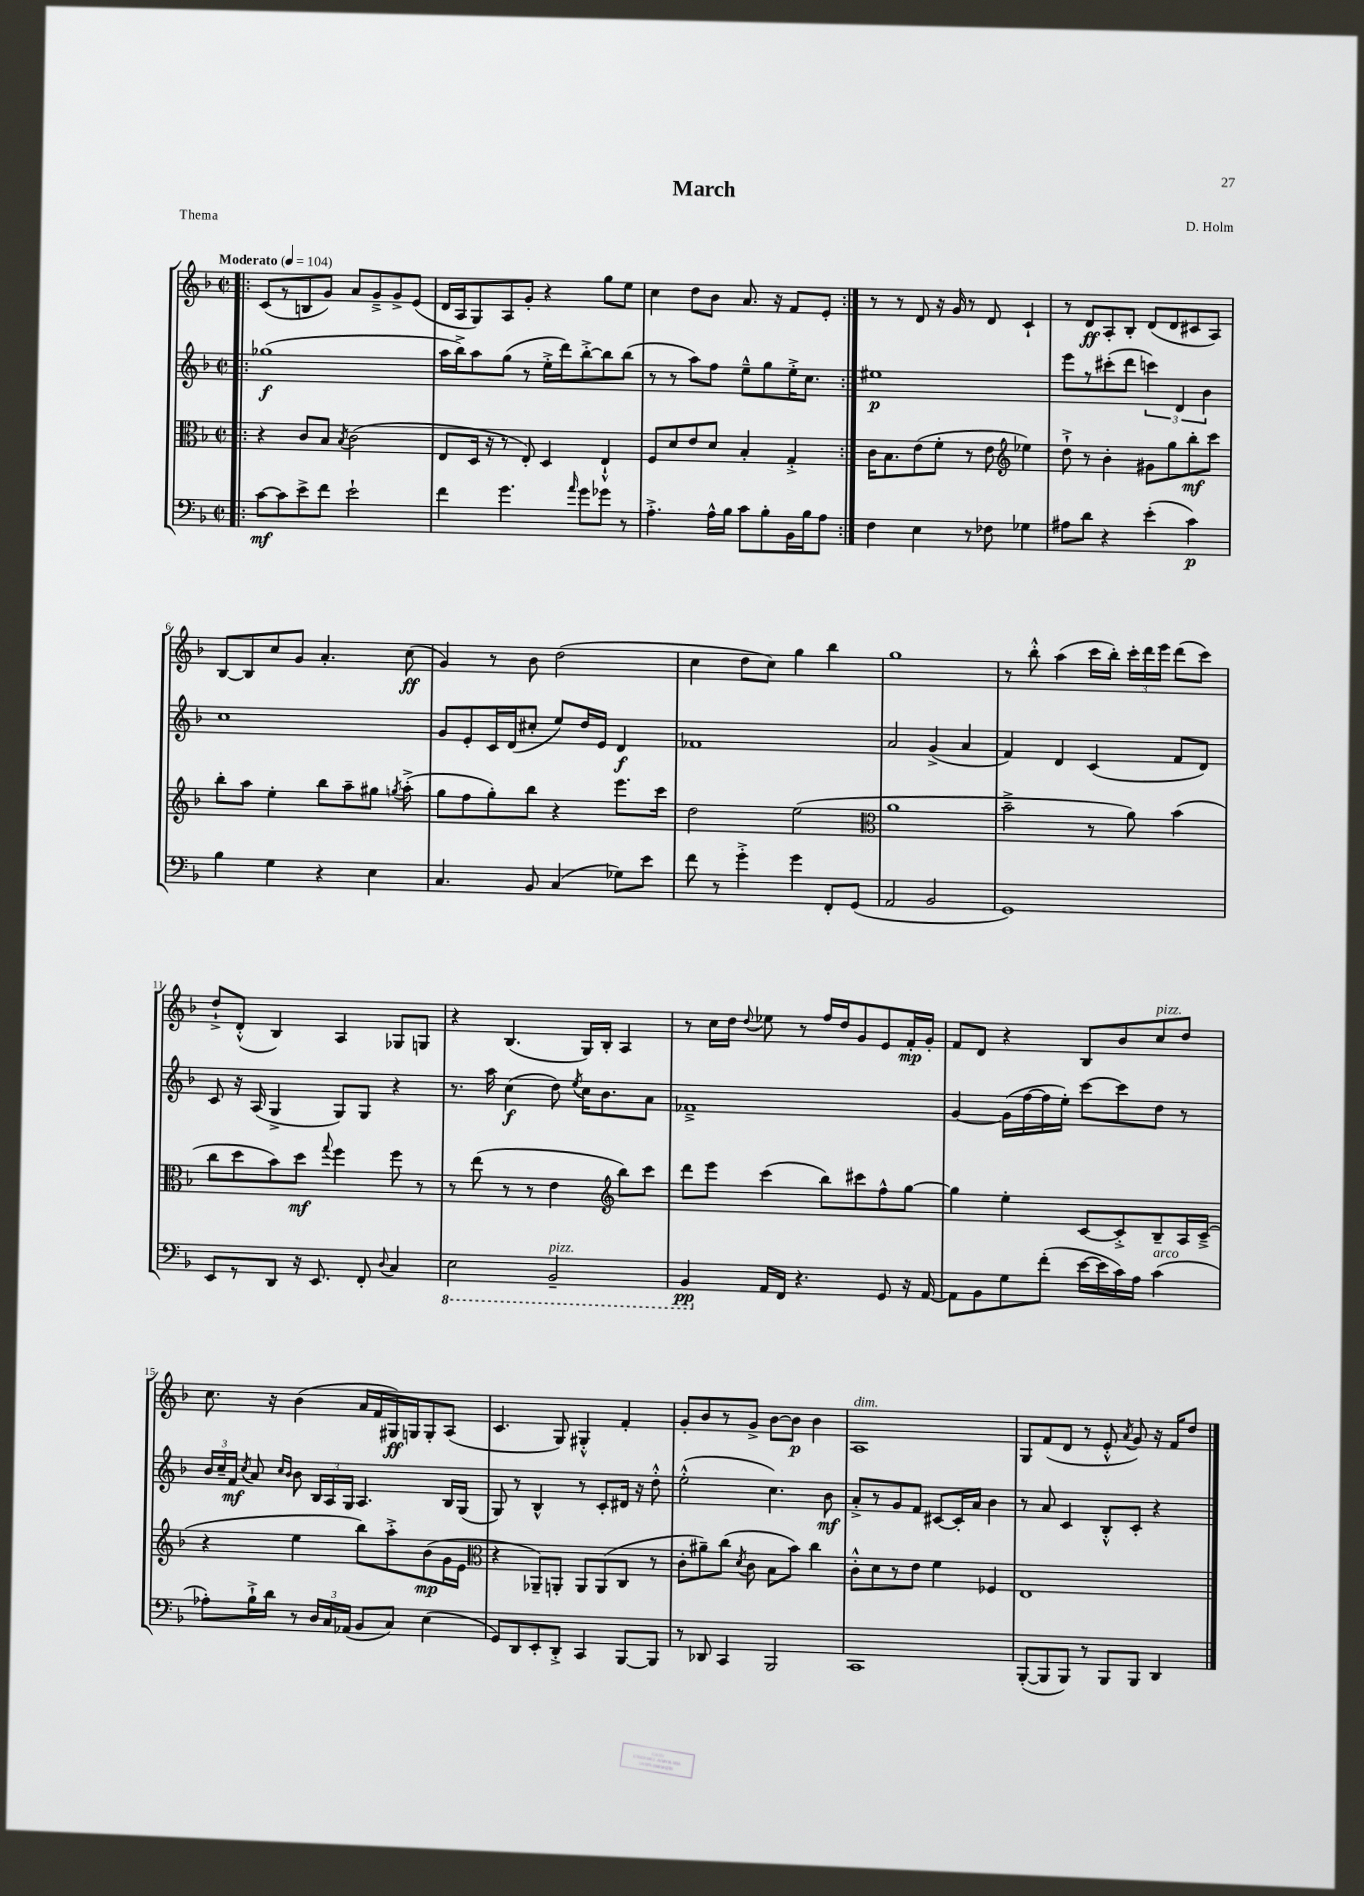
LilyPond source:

\header { title = "March" composer = "D. Holm" piece = "Thema" }
<<
\new StaffGroup <<
\new Staff = "s0" {
    \clef treble \key f \major \defaultTimeSignature \time 2/2 \tempo "Moderato" 4 = 104
    \autoBeamOff \repeat volta 2 { \bar ".|:" c'8[( r8 b8 g'8]) a'8[ g'8---> g'8-> e'8]( |
    d'16[ a16 g8) a8 g'8]-. r4 g''8[ e''8] |
    c''4 d''8[ bes'8] a'8. r16 f'8[ e'8]-. | }
    r8 r8 d'8 r16 g'16 r8 d'8 c'4-! |
    r8 d'8[\ff a8-. bes8]-. d'8[( d'8 cis'8 a8]) |
    bes8[~ bes8 c''8 g'8] a'4.-. c''8\ff( |
    g'4) r8 bes'8 d''2( |
    c''4 d''8[ c''8]) g''4 bes''4 |
    g''1 |
    r8 bes''8-.-^ a''4( c'''16[ bes''16]-.) \tuplet 3/2 { c'''16[-. d'''16 e'''16] } d'''8[( c'''8]) |
    d''8[-!-> d'8]-.-^( bes4) a4 ges8[ g8] |
    r4 bes4.( g16[) bes16]-. a4 |
    r8 c''16[ d''16] \appoggiatura { d''8 } ees''8 r8 f''16[ d''16 g'8 e'8 f'16-.\mp g'16]-. |
    f'8[ d'8] r4 bes8[ bes'8 c''8^\markup { \italic "pizz." } d''8] |
    c''8. r16 bes'4( a'16[ f'16 gis16\ff) g16 g8-. a8]( |
    c'4. g8) gis4-.-^ f'4-. |
    g'8[-. bes'8 r8 g'8]-> bes'8[~ bes'8]\p bes'4 |
    a1^\markup { \italic "dim." } |
    g8[ f'8( d'8] r8 e'8-.-^ \acciaccatura { a'8 } g'8) r16 f'16[ d''8] \bar "|." |
}
\new Staff = "s1" {
    \clef treble \key f \major \defaultTimeSignature \time 2/2
    \autoBeamOff \repeat volta 2 { \bar ".|:" ges''1\f( |
    a''16[ bes''16->) a''8 g''8]( r8 e''16[-.-> d'''16) bes''8~-.-> bes''8 bes''8]( |
    r8 r8 a''8[) f''8] e''8[---^ g''8 e''16-.-> c''8.] | }
    eis''1\p |
    e'''8[ r8 cis'''8-.( d'''8] \tuplet 3/2 { c'''4) d'4 bes'4 } |
    c''1 |
    g'8[ e'8-. c'16 d'16( cis''8]-. e''8[) d''16 e'16] d'4\f |
    fes'1 |
    a'2 g'4->( a'4 |
    f'4) d'4 c'4( f'8[ d'8]) |
    c'8 r16 a16( g4-> g8[) g8] r4 |
    r8. a''16 c''4\f( d''8) \acciaccatura { e''8 } c''16[ bes'8. a'8] |
    fes'1---> |
    g'4~ g'16[( f''16~ f''16 e''16]-.) c'''8[~ c'''8 d''8] r8 |
    \tuplet 3/2 { bes'16[ c''16-- f'16]\mf } \acciaccatura { c''8 } a'8 \grace { c''16[ bes'16] } bes'8 \tuplet 3/2 { bes16[ a16 g16] } a4. bes16[ g16]( |
    g8) r8 bes4-^ r8 c'8[-. dis'16] r16 d''8-.-^ |
    e''2-.-^( c''4.) bes'8\mf |
    a'8[-.-> r8 g'8 f'8] cis'8[~ cis'16-. a'16] bes'4 |
    r8 a'8 c'4 bes8[-.-^ c'8]-. r4 \bar "|." |
}
\new Staff = "s2" {
    \clef alto \key f \major \defaultTimeSignature \time 2/2
    \autoBeamOff \repeat volta 2 { \bar ".|:" r4 c'8[ bes8] \acciaccatura { bes8 } c'2( |
    e8[ d16] r16 r8 e8-.) d4 e4-!-^ |
    f8[ d'8 e'8 d'8] bes4-. g4-.-> | }
    c'16[ bes8. e'8( f'8]-. r8 e'8 \clef treble ees''4) |
    d''8-!-> r8 bes'4-. gis'8[ g''8 bes''8-.\mf c'''8] |
    bes''8[-. a''8] e''4-. bes''8[ a''8-- gis''8] \acciaccatura { g''8 } a''8-.->( |
    g''8[ f''8 g''8-.) bes''8] r4 e'''8.[ c'''16] |
    d''2 e''2( |
    \clef alto a'1 |
    bes'2---> r8 a'8) bes'4( |
    c''8[ d''8 bes'8) d''8]\mf \appoggiatura { g''8 } f''4 f''8 r8 |
    r8 e''8( r8 r8 e'4 \clef treble bes''8[) c'''8] |
    d'''8[ e'''8] c'''4( bes''8[) cis'''8 f''8-^ g''8]~ |
    g''4 e''4-. c'8[~ c'8-.-> bes8-- a16 c'16]--->( |
    r4 e''4 bes''8[) a''8-.-> bes'8\mp( g'16 e'16] |
    \clef alto r4 aes,8[--) a,8]-. a,8[ a,8( c8] r8 |
    c'8[-. ais'8--) c''8]( \acciaccatura { d'8 } c'8 bes8[ bes'8]) c''4 |
    c'8[-.-^ d'8 r8 e'8] f'4 fes4 |
    e1 \bar "|." |
}
\new Staff = "s3" {
    \clef bass \key f \major \defaultTimeSignature \time 2/2
    \autoBeamOff \repeat volta 2 { \bar ".|:" c'8[~\mf c'8 e'8-> f'8] e'2-! |
    f'4 g'4. \grace { a'16 } g'8[ ges'8] r8 |
    a4.-.-> a16[-^ bes16] c'8[ bes8-. bes,16 bes16 a8] | }
    f4 e4 r8 fes8 ges4 |
    ais8[ d'8] r4 e'4-.( c'4\p) |
    bes4 g4 r4 e4 |
    c4. bes,8 c4( ges8[) e'8] |
    f'8 r8 g'4-.-> g'4 f,8[-. g,8]( |
    a,2 bes,2 |
    g,1) |
    e,8[ r8 d,8] r16 e,8. f,8-. \appoggiatura { d8 } c4 |
    \ottava #-1 e,2 bes,,2--^\markup { \italic "pizz." } |
    bes,,4\pp \ottava #0 a,16[ f,16] r4. g,8 r16 a,16~ |
    a,8[ bes,8 g8 f'8]-.( e'16[~ e'16 c'16) a16] c'4^\markup { \italic "arco" }( |
    aes8[-.) bes16-!-> d'16] r8 \tuplet 3/2 { d16[ c16 aes,16]( } bes,8[ c8]) e4( |
    g,8[) d,8 e,8-. d,8]-.-> c,4 bes,,8[~ bes,,8] |
    r8 des,8 c,4 bes,,2 |
    c,1 |
    bes,,8[~-.( bes,,8 bes,,8]) r8 bes,,8[ bes,,8] d,4 \bar "|." |
}
>>
>>
